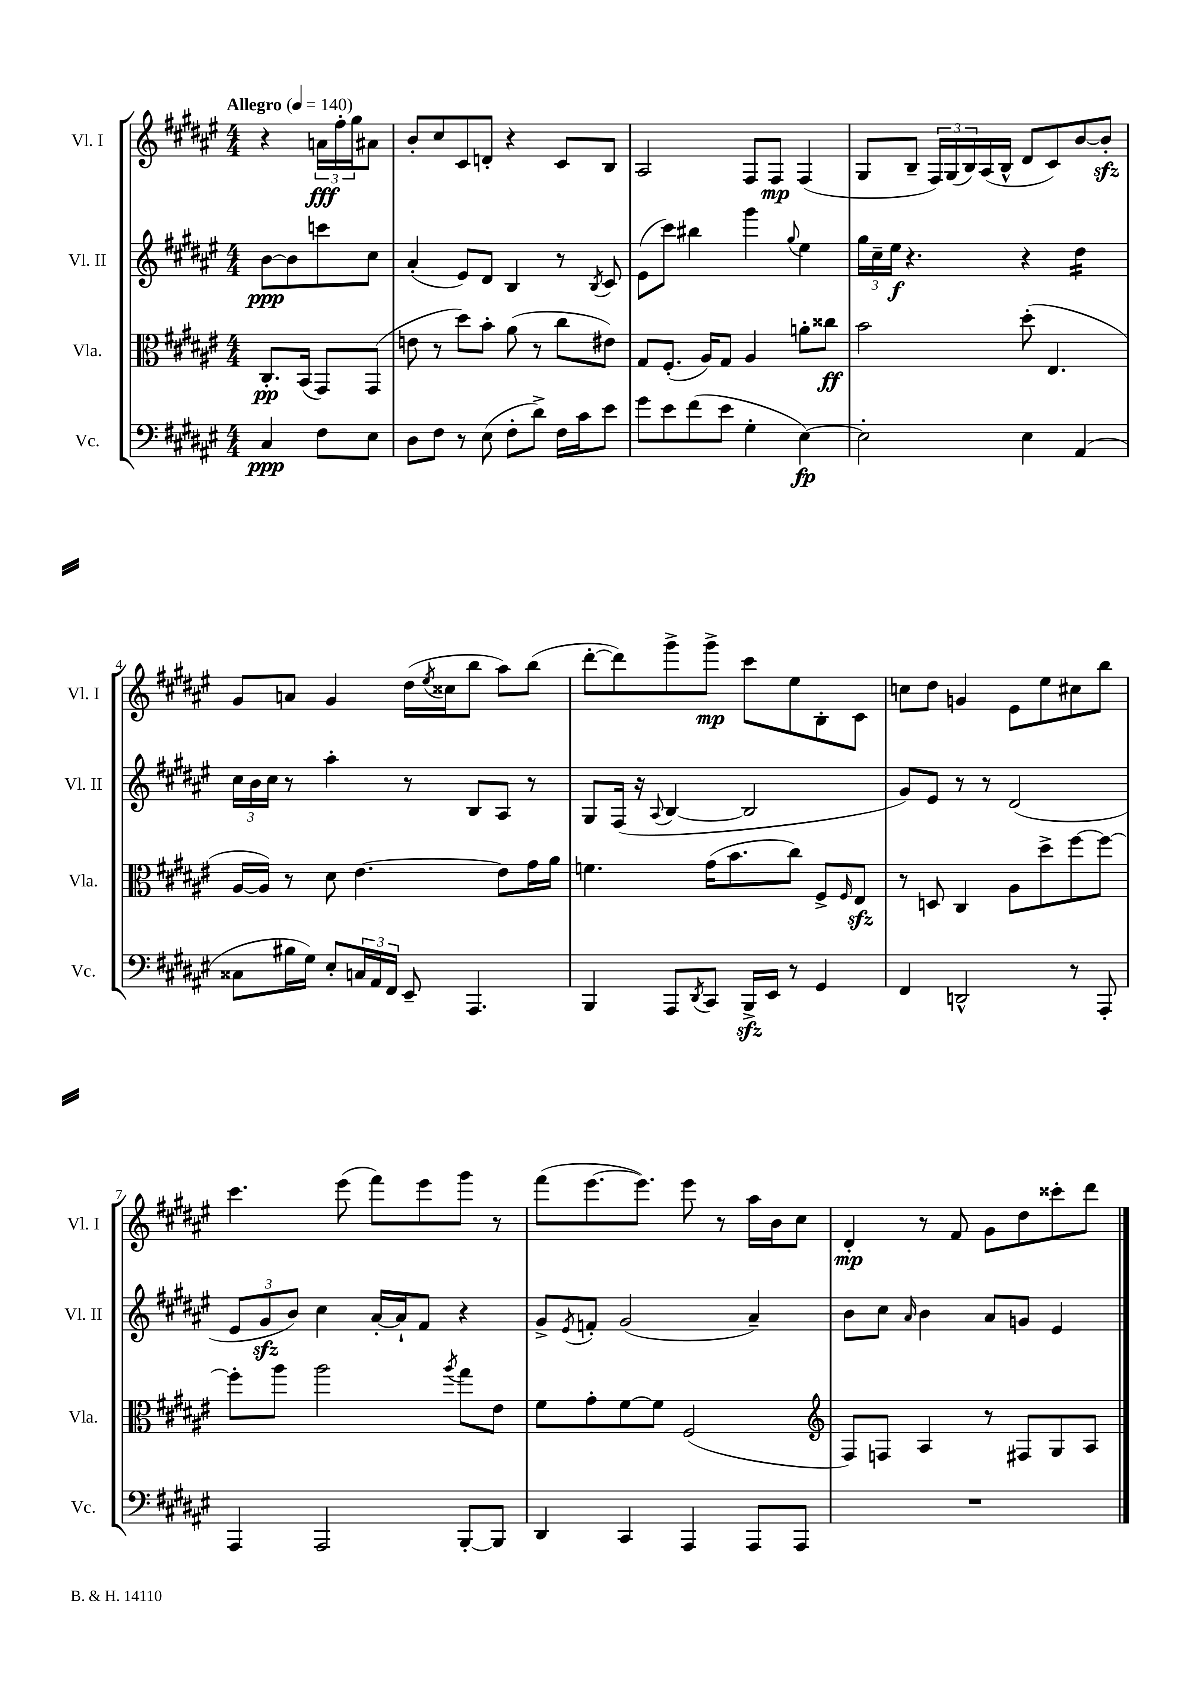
<<
\new StaffGroup <<
\new Staff = "s0" \with { instrumentName = "Vl. I" shortInstrumentName = "Vl. I" } {
    \clef treble \key fis \major \numericTimeSignature \time 4/4 \partial 2 \tempo "Allegro" 4 = 140
    r4 \tuplet 3/2 { a'16\fff fis''16-. gis''16 } ais'8 |
    b'8-. cis''8 cis'8 d'8-. r4 cis'8 b8 |
    ais2 fis8 fis8\mp fis4( |
    gis8 b8-- \tuplet 3/2 { fis16) gis16( b16) } ais16( b16-^ dis'8 cis'8) b'8~ b'8-.\sfz |
    gis'8 a'8 gis'4 dis''16( \acciaccatura { eis''8 } cisis''16 b''8 ais''8) b''8( |
    dis'''8~-. dis'''8) gis'''8-> gis'''8->\mp cis'''8 eis''8 b8-. cis'8 |
    c''8 dis''8 g'4 eis'8 eis''8 cis''8 b''8 |
    cis'''4. eis'''8( fis'''8) eis'''8 gis'''8 r8 |
    fis'''8( eis'''8.~ eis'''8.) eis'''8 r8 ais''16 b'16 cis''8 |
    dis'4-.\mp r8 fis'8 gis'8 dis''8 cisis'''8-. dis'''8 \bar "|." |
}
\new Staff = "s1" \with { instrumentName = "Vl. II" shortInstrumentName = "Vl. II" } {
    \clef treble \key fis \major \numericTimeSignature \time 4/4 \partial 2
    b'8~\ppp b'8 c'''8 cis''8 |
    ais'4-.( eis'8) dis'8 b4 r8 \acciaccatura { b8 } cis'8 |
    eis'8( cis'''8) bis''4 gis'''4 \appoggiatura { gis''8 } eis''4 |
    \tuplet 3/2 { gis''16 cis''16-- eis''16\f } r4. r4 dis''4:16 |
    \tuplet 3/2 { cis''16 b'16 cis''16 } r8 ais''4-. r8 b8 ais8 r8 |
    gis8 fis16( r16 \appoggiatura { ais8 } b4~ b2 |
    gis'8) eis'8 r8 r8 dis'2( |
    \tuplet 3/2 { eis'8 gis'8\sfz b'8) } cis''4 ais'16~-. ais'16-! fis'8 r4 |
    gis'8-> \acciaccatura { eis'8 } f'8-. gis'2( ais'4--) |
    b'8 cis''8 \grace { ais'16 } b'4 ais'8 g'8 eis'4 \bar "|." |
}
\new Staff = "s2" \with { instrumentName = "Vla." shortInstrumentName = "Vla." } {
    \clef alto \key fis \major \numericTimeSignature \time 4/4 \partial 2
    cis8.-.\pp b,16( gis,8) gis,8( |
    e'8 r8 dis''8) b'8-. ais'8( r8 cis''8 eis'8) |
    gis8 fis8.-.( ais16) gis8 ais4 a'8-. cisis''8\ff |
    b'2 dis''8-.( eis4. |
    ais16~ ais16) r8 dis'8 eis'4.~ eis'8 gis'16 ais'16 |
    f'4. gis'16( b'8. cis''8) fis8-> \grace { fis16 } eis8\sfz |
    r8 d8 cis4 ais8 dis''8-> fis''8~ fis''8~ |
    fis''8-. ais''8 ais''2 \acciaccatura { ais''8 } gis''8 eis'8 |
    fis'8 gis'8-. fis'8~ fis'8 fis2( |
    \clef treble fis8) f8 ais4 r8 fis8 gis8 ais8 \bar "|." |
}
\new Staff = "s3" \with { instrumentName = "Vc." shortInstrumentName = "Vc." } {
    \clef bass \key fis \major \numericTimeSignature \time 4/4 \partial 2
    cis4\ppp fis8 eis8 |
    dis8 fis8 r8 eis8( fis8-. dis'8->) fis16 cis'16 eis'8 |
    gis'8 eis'8 fis'8( eis'8 gis4-. eis4~\fp) |
    eis2-. eis4 ais,4( |
    cisis8 bis16 gis16) eis8-. \tuplet 3/2 { c16 ais,16 fis,16 } eis,8-- ais,,4. |
    b,,4 ais,,8 \acciaccatura { dis,8 } cis,8 b,,16->\sfz eis,16 r8 gis,4 |
    fis,4 d,2-^ r8 ais,,8-. |
    ais,,4 ais,,2 b,,8~-. b,,8 |
    dis,4 cis,4 ais,,4 ais,,8 ais,,8 |
    R1 \bar "|." |
}
>>
>>
